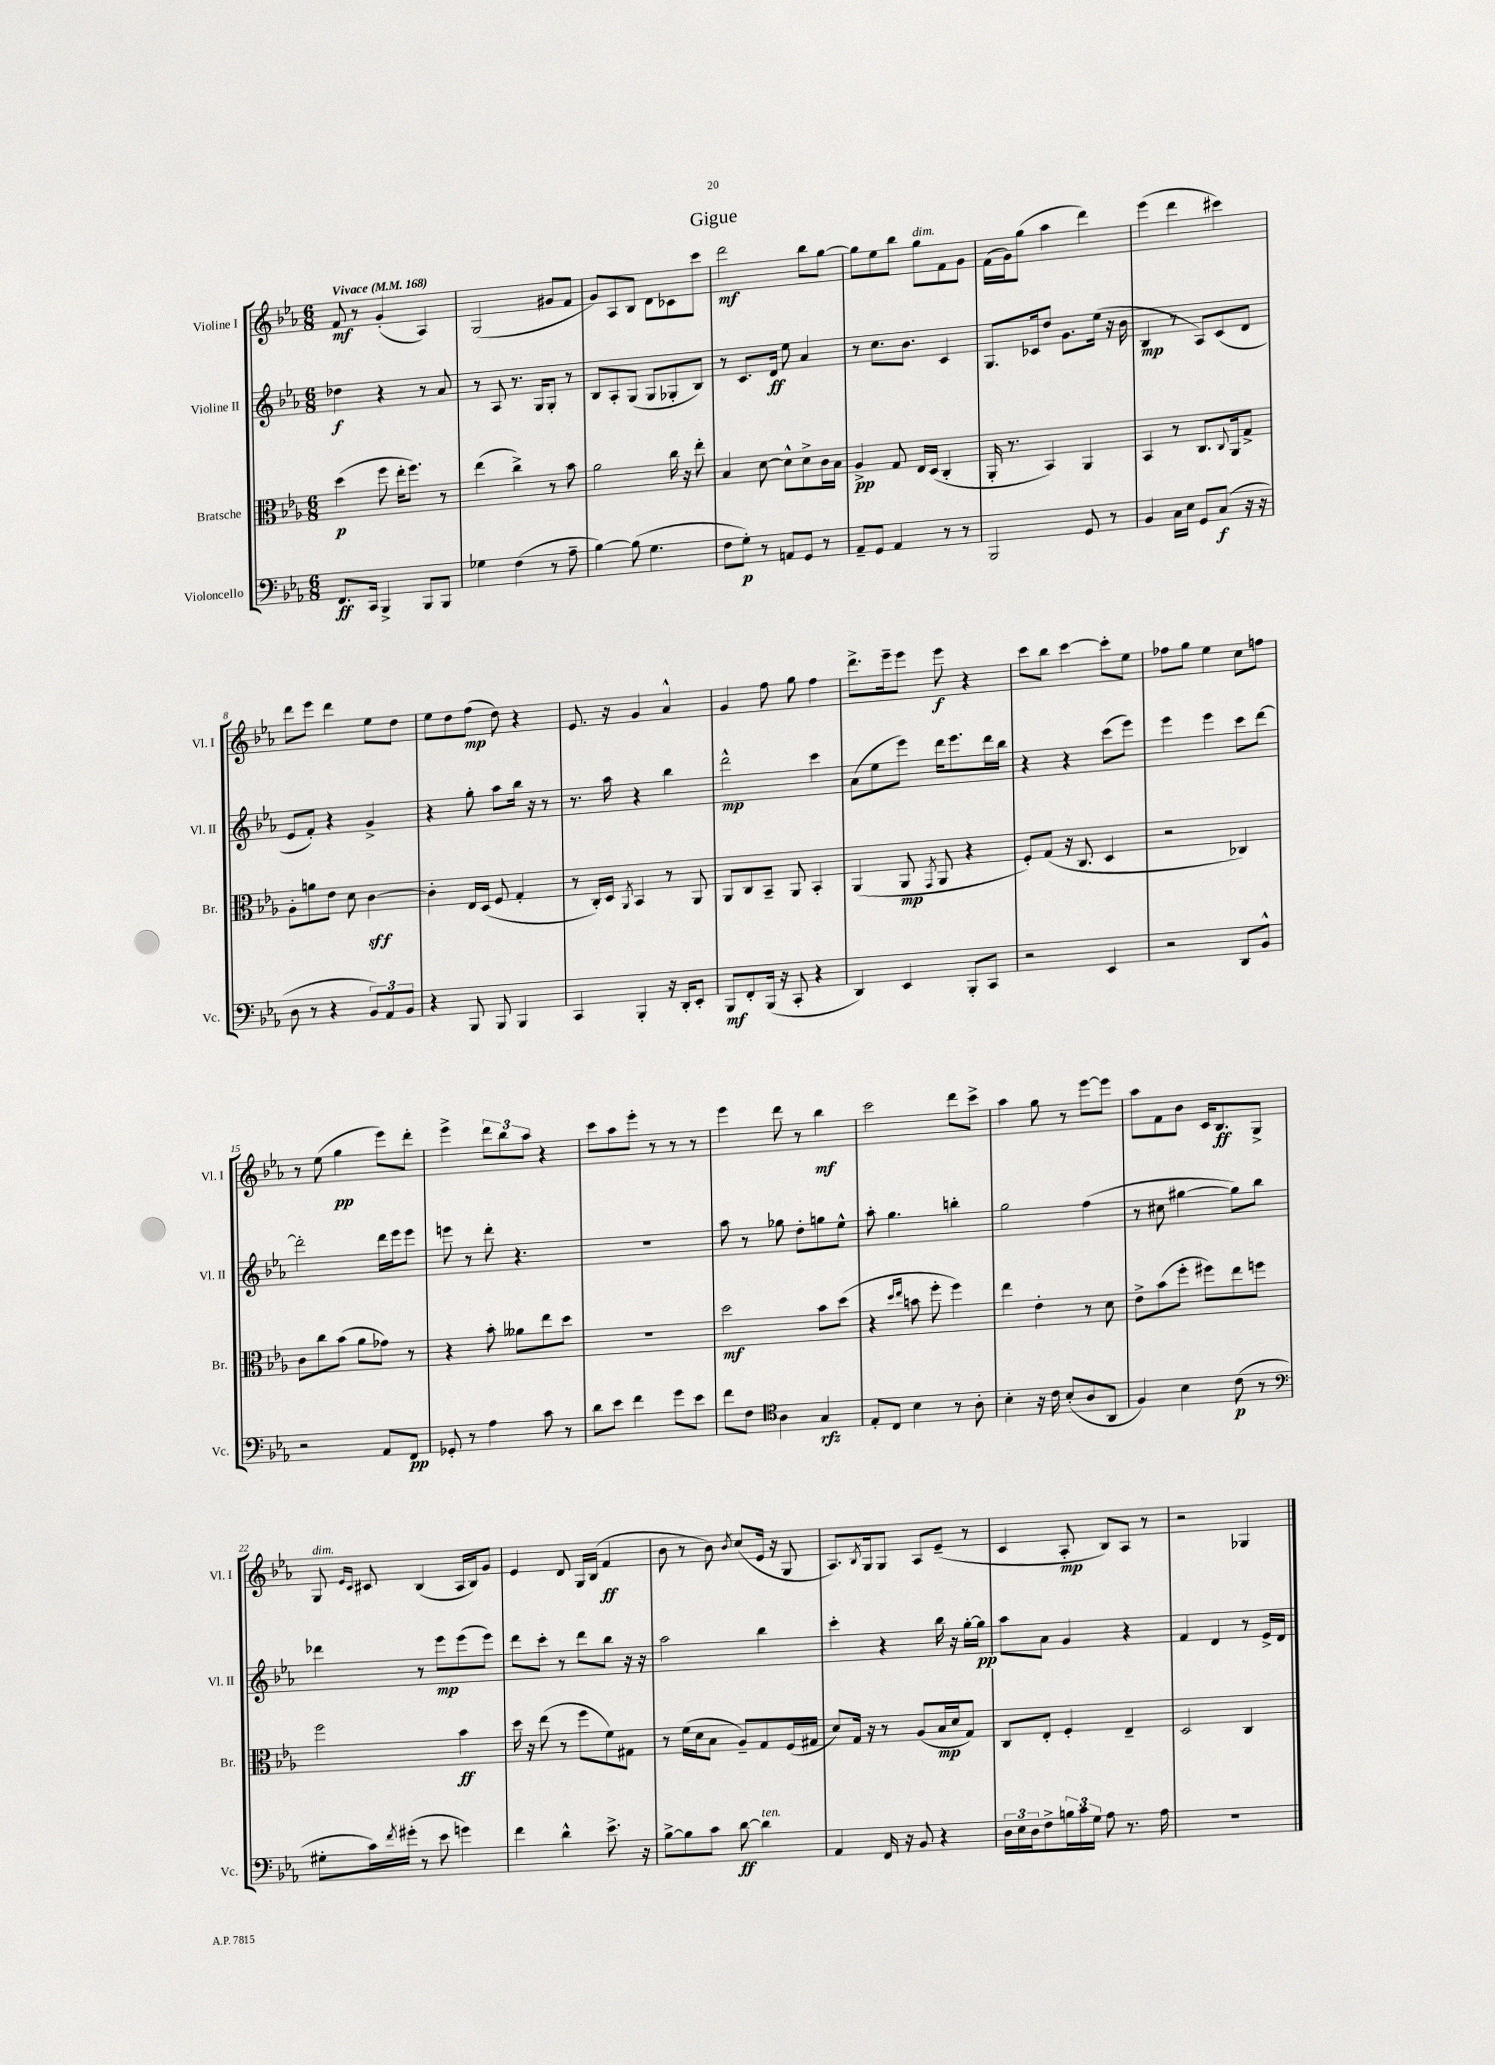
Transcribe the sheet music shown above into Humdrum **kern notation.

**kern	**kern	**kern	**kern
*staff4	*staff3	*staff2	*staff1
*clefF4	*clefC3	*clefG2	*clefG2
*k[b-e-a-]	*k[b-e-a-]	*k[b-e-a-]	*k[b-e-a-]
*M6/8	*M6/8	*M6/8	*M6/8
*MM168	*MM168	*MM168	*MM168
8.FF	(4dd	4dd-	8f
.	.	.	8r
16CC	.	.	.
4BBB-^	8ff	4r	(4g'
.	16ee-'	.	.
.	8.ff)	.	.
8BBB-	.	8r	4A-)
8BBB-	8r	8a-	.
=	=	=	=
4G-	(4ee-	8r	(2G
.	.	8A-	.
(4F	4cc^)	8.r	.
.	.	16G	.
8r	8r	8G'	8g#
8A-~	8b-	8r	8f
=	=	=	=
[4B-)	2a-	8B-	8g)
.	.	8A-'	8A-
(8B-]	.	(8G	8B-
4.G	.	8G	8d
.	16cc	8G-'	8c-
.	16r	.	.
.	8ee-'	8B-)	8ccc
=	=	=	=
8F	4B-	8r	2ddd
8G')	.	8.c	.
8r	[8d	.	.
.	.	16d	.
8AA	8d^^]	8ee-	.
8GG	8d^	4a-	8bb-
8r	16c	.	[8gg
.	16B-	.	.
=	=	=	=
8AA-~	4A-^	8r	8gg]
8GG	.	8.cc	8ee-
4AA-	8G	.	8bb-
.	.	8.b-	.
.	16E-	.	8gg
.	(16D	.	.
8r	4C'	4c	8f
8r	.	.	8g
=	=	=	=
2BBB-	16AA-'	8.G	(16f
.	8.r	.	16g)
.	.	.	(8gg
.	.	16c-	.
.	4BB-)	8dd	4aa-
.	.	8.g	.
8GG	4AA-	.	4ddd)
.	.	(16ee-	.
8r	.	16r	.
.	.	16b-	.
=	=	=	=
4BB-	4BB-	4B-	(4eee-
16C	8r	8r	4ddd
16E-	.	.	.
8GG	8.C	8A-)	.
(8C	.	(8c	4ccc#)
.	8qqC	.	.
.	16AA-	.	.
16r	8G^	8d	.
16r	.	.	.
=	=	=	=
8D	8A-'	8e-	8ddd
8r	8a	8f')	8eee-
4r	8e-	4r	4ddd
.	8d	.	.
12BB-)	[4c	4g^	8ee-
12AA-	.	.	.
.	.	.	8dd
12BB-	.	.	.
=	=	=	=
4r	4c']	4r	8ee-
.	.	.	8dd
8BBB-	16E-	8gg'	(8ff
.	(16D	.	.
8BBB-	8F	8aa-	8dd)
4BBB-	4G'	16bb-	4r
.	.	16r	.
.	.	8r	.
=	=	=	=
4CC	8r	8.r	8.e-
.	16C')	.	.
.	16D	16aa-	16r
.	8qAA-	.	.
4BBB-'	4BB-	4r	4g
16r	8r	4bb-	4a-^^
16DD'	.	.	.
8EE-'	8AA-	.	.
=	=	=	=
8BBB-	8AA-	2ddd^^	4g
8FF'	8C	.	.
(16BBB-	8BB-~	.	8ff
16r	.	.	.
8CC'	8AA-	.	8gg
4r	4BB-'	4ccc	4ff
=	=	=	=
4DD)	(4AA-	(8a-	8.ddd^
.	.	8ee-	.
.	.	.	16eee-~
4EE-	8AA-	8eee-)	8eee-
.	8qGG	.	.
.	8AA-	16ddd	8eee-
.	.	8.eee-	.
8BBB-'	4r	.	4r
8CC	.	16ddd	.
.	.	16bb-	.
=	=	=	=
2r	8F')	4r	8ccc
.	(8G	.	8bb-
.	16r	4r	[4ccc
.	8.C	.	.
4EE-	4D	(8ccc	8ccc']
.	.	8eee-)	8ee-
=	=	=	=
2r	2r	4eee-	8ff-
.	.	.	8gg
.	.	4eee-	4ee-
8DD	4C-)	8ccc	8cc
8BB-^^	.	[8ddd	8ff
=	=	=	=
2r	8c	2ddd']	8r
.	8cc	.	(8ee-
.	(8b-	.	4gg
.	8a-	.	.
8AA-	8g-)	16ddd	8eee-)
.	.	16eee-	.
8FF	8r	8eee-	8ddd'
=	=	=	=
8GG-'	4r	8eee	4eee-^
8r	.	8r	.
4A-	8b-'	8ddd'	12ddd
.	.	.	12bb-
.	8a--	4.r	.
.	.	.	12aa-
8c	8ee-	.	4r
8r	8dd	.	.
=	=	=	=
8d	2.r	2.r	8ccc
8e-	.	.	8aa-
4f	.	.	8eee-'
.	.	.	8r
8g	.	.	8r
8e-	.	.	8r
=	=	=	=
8f	2dd	8aa-	4eee-
8F	.	8r	.
*clefC4	*	*	*
4A-	.	8gg-	8ddd
.	.	8dd'	8r
4G	8b-	8gg	4bb-
.	(8dd	8ee-^^	.
=	=	=	=
8E-'	4r	8aa-'	2ccc
8C	.	4.gg	.
.	16qqdd	.	.
.	16qqee-	.	.
4B-	8b	.	.
.	8ff'	.	.
8r	4ff)	4bb'	8ddd
8A-'	.	.	8ccc^
=	=	=	=
4B-'	4ee-	2gg	4aa-
16r	4e-'	.	8gg
16c	.	.	.
(8B-'	.	.	8r
8A-	8r	(4ff	[8eee-
8AA-	8d	.	8eee-]
=	=	=	=
4F)	8e-^	8r	8aa-
.	(8b-	8cc#	8f
4B-	8ff'	[4gg#	8b-
.	8ff#)	.	16c
.	.	.	8.B-
(8c	8ee-	8gg#])	.
8r	8ff	8bb-	8G^
=	=	=	=
*clefF4	*	*	*
8G#'	2ff	4ddd-	8G
.	.	.	16qqe-
.	.	.	16qqc
16c)	.	.	8c#
8qf	.	.	.
(16g#'	.	.	.
8r	.	8r	(4B-
8e-	.	8eee-	.
4g)	4b-	(8eee-	16A-
.	.	.	16B-)
.	.	8eee-)	8g
=	=	=	=
4f	16dd	8ddd	4e-
.	16r	.	.
.	(8ee-	8ccc'	.
4d^^	8r	8r	8d
.	8ff	8ddd	16G
.	.	.	(16B-
8.e-^	8f)	8bb-	4f
.	8G#	16r	.
16r	.	16r	.
=	=	=	=
[8B-^	8r	2aa-	8b-
8B-]	(16f	.	8r
.	16d	.	.
8c	8B-	.	8b-)
.	.	.	8qb-
[8d	8A-~)	.	(8cc
4d]	8G	4bb-	16e-
.	.	.	16r
.	(16F	.	8G
.	16G#	.	.
=	=	=	=
4AA-	8d)	4ccc'	8.A-)
.	16G	.	.
.	.	.	8qB-
.	16r	.	16G
16FF	8r	4r	8G
16r	.	.	.
8BB-	(8A-	.	8A-
4r	16B-	16bb-	(8e-~
.	16d	16r	.
.	8G)	[16gg'	8r
.	.	16gg]	.
=	=	=	=
24D	8C	8aa-	4c
24E-	.	.	.
24D	.	.	.
8F^	8E-'	8a-	.
24B	4F'	4g	8A-'
24c	.	.	.
24G	.	.	.
8A-	.	.	8B-)
8.r	4E-~	4r	8A-
.	.	.	8r
16A-	.	.	.
=	=	=	=
2.r	2D	4f	2r
.	.	4d	.
.	4C	8r	4G-
.	.	16e-^	.
.	.	16d	.
==	==	==	==
*-	*-	*-	*-
